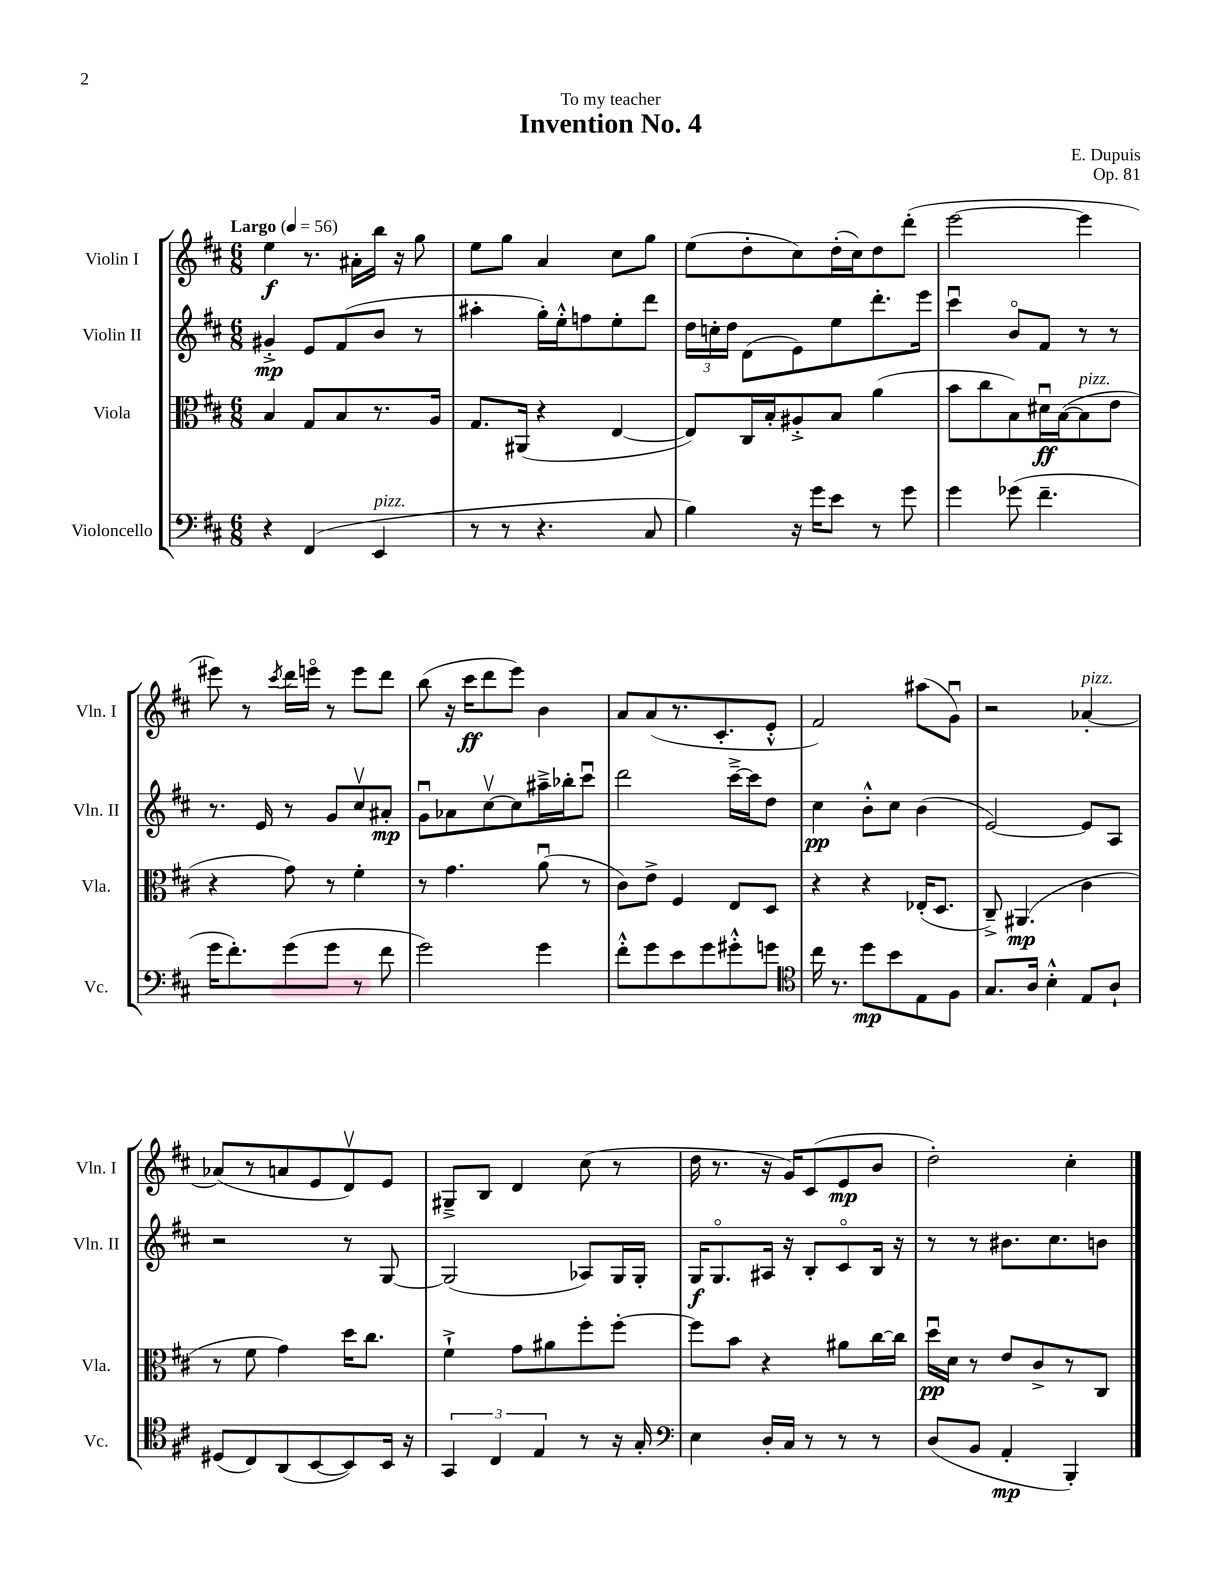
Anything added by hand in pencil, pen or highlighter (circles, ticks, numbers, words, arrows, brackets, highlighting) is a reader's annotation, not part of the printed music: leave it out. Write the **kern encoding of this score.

**kern	**kern	**kern	**kern
*staff4	*staff3	*staff2	*staff1
*clefF4	*clefC3	*clefG2	*clefG2
*k[f#c#]	*k[f#c#]	*k[f#c#]	*k[f#c#]
*M6/8	*M6/8	*M6/8	*M6/8
*MM56	*MM56	*MM56	*MM56
4r	4B/	4g#'^/	4ee\
(4FF#/	8G/L	8e/L	8.r
.	8B/	(8f#/	.
.	.	.	16a#'\LL
4EE/	8.r	8b/J	16bb\JJ
.	.	.	16r
.	.	8r	8gg\
.	16A/Jk	.	.
=	=	=	=
8r	8.G/L	4aa#'\	8ee\L
8r	.	.	8gg\J
.	(16AA#/Jk	.	.
4.r	4r	16gg'\LL)	4a/
.	.	16ee'^^\J	.
.	.	8ff\	.
.	[4E/	8ee'\	8cc#\L
8C#/	.	8ddd\J	8gg\J
=	=	=	=
4B\)	8E/]L)	24dd\LL	(8ee\L
.	.	24cc'\	.
.	.	24dd\JJ	.
.	16C#/L	(8d\L	8dd'\
.	16B'/J	.	.
16r	8A#'^/	8e\)	8cc#\)
16g\LK	.	.	.
8e\J	8B/J	8ee\	(16dd'\L
.	.	.	16cc#\J)
8r	(4a\	8.ddd'\	8dd\
8g\	.	.	(8ddd'\J
.	.	16eee\Jk	.
=	=	=	=
4g\	8b\L	4ccc#u\	[2eee\
.	8cc#\	.	.
(8g-\	8B\)	8bo/L	.
4.f#~\	16d#u\L	8f#/J	.
.	([16B\J	.	.
.	8B\]	8r	4eee\]
.	8e\J	8r	.
=	=	=	=
16g\LK	4r	8.r	8eee#\)
8.f#'\)	.	.	.
.	.	.	8r
.	.	16e/	.
.	.	.	8qccc#/
(8g\	8g\)	8r	16ddd\LL
.	.	.	16eeeo\JJ
8g\J	8r	8g/L	8r
8r	4f#'\	8cc#v/	8eee\L
8f#\	.	8a#'/J	8ddd\J
=	=	=	=
2g\)	8r	8gu\L	(8bb\
.	4.g\	8a-\	16r
.	.	.	16ccc#\LK
.	.	[8cc#v\	8ddd\
.	.	8cc#\]	8eee\J)
4g\	(8au\	16aa#~^\L	4b\
.	.	16bb-'\J	.
.	8r	8ccc#u\J	.
=	=	=	=
8f#'^^\L	8c#\L)	2ddd\	8a/L
8g\	8e^\J	.	(8a/
8e\	4F#/	.	8.r
8g\	.	.	.
.	.	.	8.c#'/
8g#'^^\	8E/L	[16ccc#~^\LL	.
.	.	16ccc#\]J	.
8g\J	8D/J	8dd\J	8e'^^/J
=	=	=	=
*clefC4	*	*	*
16cc#\	4r	4cc#\	2f#/)
8.r	.	.	.
8dd\L	4r	8b'^^\L	.
8b\	.	8cc#\J	.
8E\	(16E-'/LK	(4b\	(8aa#\L
.	8.D/J	.	.
8F#\J	.	.	8gu\J)
=	=	=	=
8.G/L	8C#~^/)	[2e/)	2r
.	(4.AA#/	.	.
16A/Jk	.	.	.
4B'^^\	.	.	.
8E/L	4c#\	8e/]L	[4a-'/
8A`/J	.	8A/J	.
=	=	=	=
(8D#/L	8r	2r	(8a-/]L
8C#/)	8f#\	.	8r
(8AA/	4g\)	.	8a/
[8BB/	.	.	8e/
8BB/])	16dd\LK	8r	8dv/)
.	8.cc#\J	.	.
16BB/Jk	.	[8G/	8e/J
16r	.	.	.
=	=	=	=
6GG/	4f#`^\	(2G/]	8G#~^/L
.	.	.	8B/J
6C#/	.	.	.
.	8g\L	.	4d/
6E/	.	.	.
.	8a#\	.	.
8r	8ff#'\	8A-/L)	(8cc#\
16r	[8ff#'\J	16G/L	8r
16G'/	.	16G'/JJ	.
=	=	=	=
*clefF4	*	*	*
4E\	8ff#\]L	16G/LK	16dd\
.	.	8.Go/	8.r
.	8b\J	.	.
16D'/LL	4r	16A#/Jk	16r
16C#/JJ	.	16r	16g/LK)
8r	.	8B'/L	(8c#/
8r	8a#\L	8c#o/	8e/
8r	[16cc#\L	16B/Jk	8b/J
.	16cc#\]JJ	16r	.
=	=	=	=
(8D/L	16ddu\LL	8r	2dd'\)
.	16d\JJ	.	.
8BB/J	8r	8r	.
4AA'/	8e/L	8.b#\L	.
.	8c#^/	.	.
.	.	8.cc#\	.
4BBB'/)	8r	.	4cc#'\
.	8C#/J	8b\J	.
==	==	==	==
*-	*-	*-	*-
